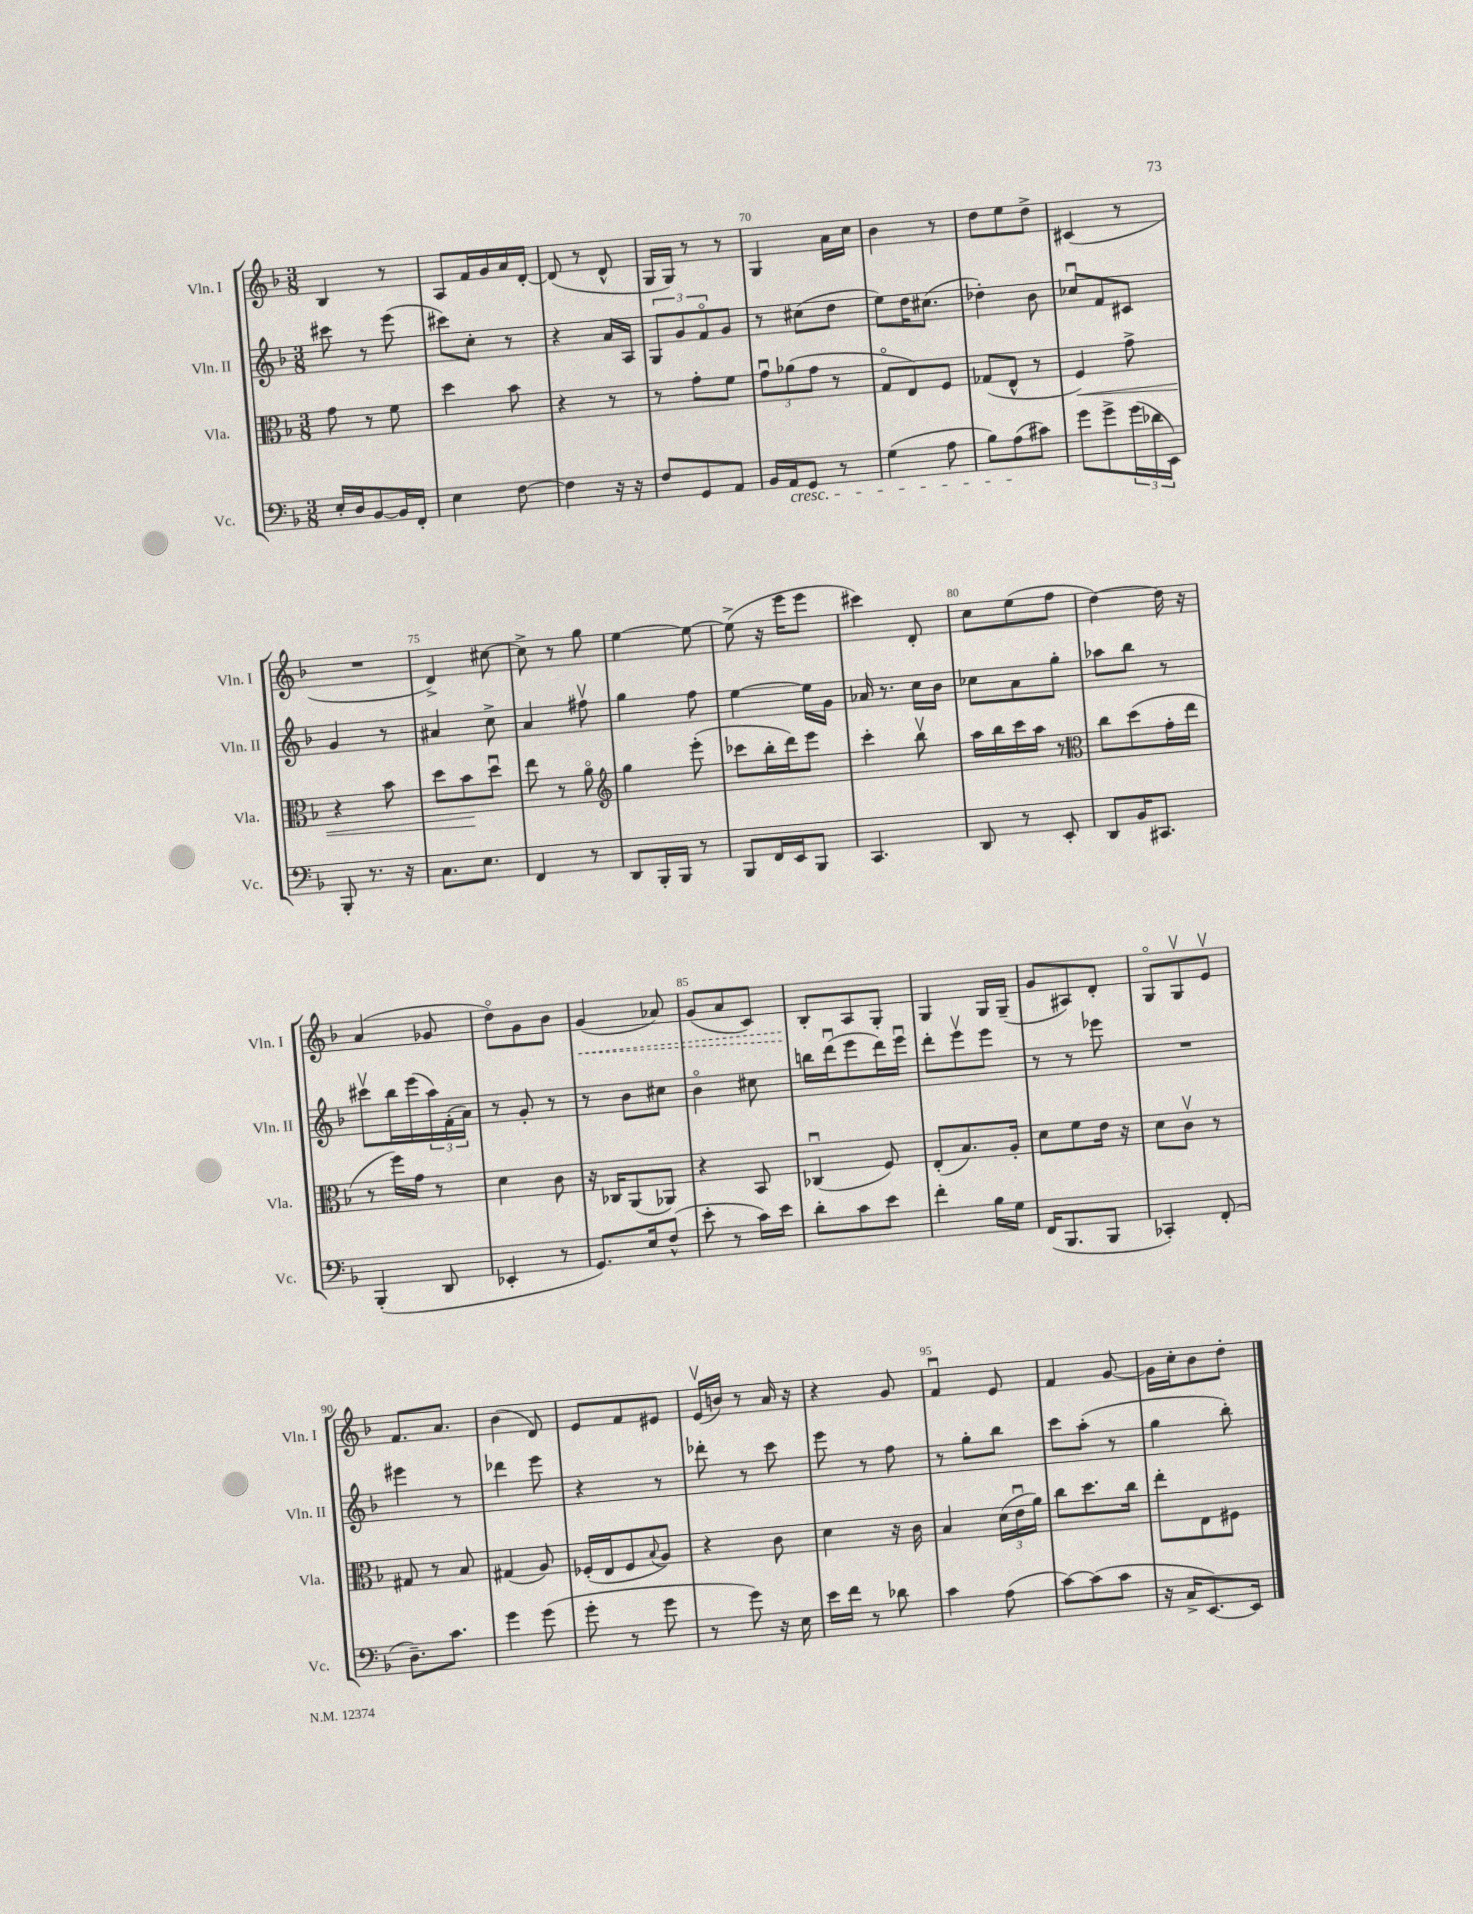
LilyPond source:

<<
\new StaffGroup <<
\new Staff = "s0" \with { instrumentName = "Vln. I" shortInstrumentName = "Vln. I" } {
    \clef treble \key f \major \numericTimeSignature \time 3/8
    bes4 r8 |
    a8 f'16 g'16 a'16 d'16~-. |
    d'8( r8 d'8-^ |
    g16 g16) r8 r8 |
    g4 a'16 c''16 |
    bes'4 r8 |
    d''8 e''8 d''8-> |
    cis'4( r8 |
    R4. |
    d'4->) cis''8~ |
    cis''8-> r8 g''8 |
    e''4~ e''8~ |
    e''8->( r16 e'''16 e'''8 |
    cis'''4) d'8-. |
    c''8 e''8( f''8 |
    d''4~) d''16 r16 |
    a'4( ges'8 |
    d''8\flageolet) g'8 bes'8 |
    \once \override Hairpin.style = #'dashed-line g'4\<( aes'8) |
    g'8( a'8 c'8) |
    bes8-.\! a8 g8-. |
    g4 g16 g16--( |
    g'8 ais8) d'8-. |
    g8\flageolet g8\upbow e'8\upbow |
    f'8. a'8. |
    bes'4( d'8) |
    e'8 f'8 eis'8 |
    e'16\upbow( b'16) r8 a'16 r16 |
    r4 g'8 |
    f'4\downbow e'8 |
    f'4 g'8~ |
    g'16 c''16-. bes'8 d''8-. \bar "|." |
}
\new Staff = "s1" \with { instrumentName = "Vln. II" shortInstrumentName = "Vln. II" } {
    \clef treble \key f \major \numericTimeSignature \time 3/8
    cis'''8 r8 e'''8( |
    cis'''8) c''8-. r8 |
    r4 a'16 a16 |
    \tuplet 3/2 { g8 g'8 f'8\flageolet } g'8 |
    r8 cis''8( d''8 |
    e''8) d''16 cis''8.( |
    des''4-.) bes'8 |
    ces''8\downbow f'8 cis'8 |
    g'4 r8 |
    ais'4 c''8-> |
    a'4 fis''8\upbow |
    g''4 f''8 |
    e''4~ e''16 g'16 |
    aes'16 r8. c''16 bes'16 |
    ces''8 a'8 g''8-. |
    aes''8 bes''8 r8 |
    cis'''8\upbow bes''16 e'''16( \tuplet 3/2 { a''16) f'16-.( a'16) } |
    r8 g'8-. r8 |
    r8 bes'8 cis''8 |
    bes'4\flageolet cis''8 |
    b''16 d'''16\downbow( e'''8 d'''16) e'''16\downbow |
    d'''8-. e'''8\upbow e'''8 |
    r8 r8 ees'''8 |
    R4. |
    eis'''4 r8 |
    des'''4 e'''8 |
    r4 r8 |
    des'''8-. r8 c'''8 |
    e'''8 r8 f''8 |
    r8 g''8-. bes''8 |
    c'''8 a''8-.( r8 |
    g''4 bes''8-.) \bar "|." |
}
\new Staff = "s2" \with { instrumentName = "Vla." shortInstrumentName = "Vla." } {
    \clef alto \key f \major \numericTimeSignature \time 3/8
    g'8 r8 f'8 |
    d''4 bes'8 |
    r4 r8 |
    r8 g'8-. f'8 |
    \tuplet 3/2 { g'8\downbow aes'8( g'8 } r8 |
    g8\flageolet e8) f8 |
    ges8( e8-^ r8 |
    f4\<) g'8-> |
    r4 bes'8 |
    d''8 bes'8\! d''8\downbow |
    e''8 r8 a'8\flageolet |
    \clef treble g''4 e'''8-.( |
    ces'''8 bes''16-. d'''16) e'''8 |
    c'''4-. bes''8\upbow |
    a''16 bes''16 c'''16 a''16 r8 |
    \clef alto c''8 d''8( g'16-. e''16 |
    r8 f''16) g'16 r8 |
    d'4 c'8 |
    r16 ces16 a,8( aes,8) |
    r4 bes,8 |
    ces4\downbow( f8) |
    e8-.( bes8.) a16-. |
    d'8 f'8 e'16 r16 |
    d'8 c'8\upbow r8 |
    gis8 r8 bes8 |
    gis4( a8) |
    fes16-.( e16 fes8 \appoggiatura { bes8 } a8) |
    r4 c'8 |
    d'4 r16 c'16 |
    bes4 \tuplet 3/2 { d'16( e'16\downbow a'16) } |
    c''8 d''8. c''16 |
    e''8-. e8 fis8 \bar "|." |
}
\new Staff = "s3" \with { instrumentName = "Vc." shortInstrumentName = "Vc." } {
    \clef bass \key f \major \numericTimeSignature \time 3/8
    e16-. d16 bes,8~ bes,16 f,16-. |
    e4 f8~ |
    f4 r16 r16 |
    f8 g,8 a,8 |
    bes,16 a,16\cresc g,8 r8 |
    g4( a8 |
    bes8) a8\!( cis'8) |
    g'8 g'8-> \tuplet 3/2 { g'16( des'16 e,16) } |
    bes,,8-. r8. r16 |
    c8. e8. |
    f,4 r8 |
    d,8 bes,,16-. bes,,16 r8 |
    bes,,8 f,16 e,16 bes,,8 |
    c,4. |
    d,8 r8 e,8-. |
    d,8 bes,16 cis,8. |
    bes,,4-.( d,8 |
    ees,4-. r8 |
    g,8.) e16 f8-^( |
    e'8-. r8 c'16) e'16 |
    d'8-. c'8 e'8 |
    f'4-. bes16 g16 |
    f,16( bes,,8. bes,,8 |
    ces,4-.) f,8-.( |
    d8.--) c'8. |
    g'4 g'8( |
    g'8-. r8 g'8 |
    r8 g'8) r16 e16 |
    e'16 f'16 r8 des'8 |
    c'4 a8( |
    c'8~) c'8( c'8 |
    r16 c16-> e,8.~) e,16 \bar "|." |
}
>>
>>
\layout { \context { \Score currentBarNumber = #66 \override BarNumber.break-visibility = ##(#f #t #t) barNumberVisibility = #(every-nth-bar-number-visible 5) } }
